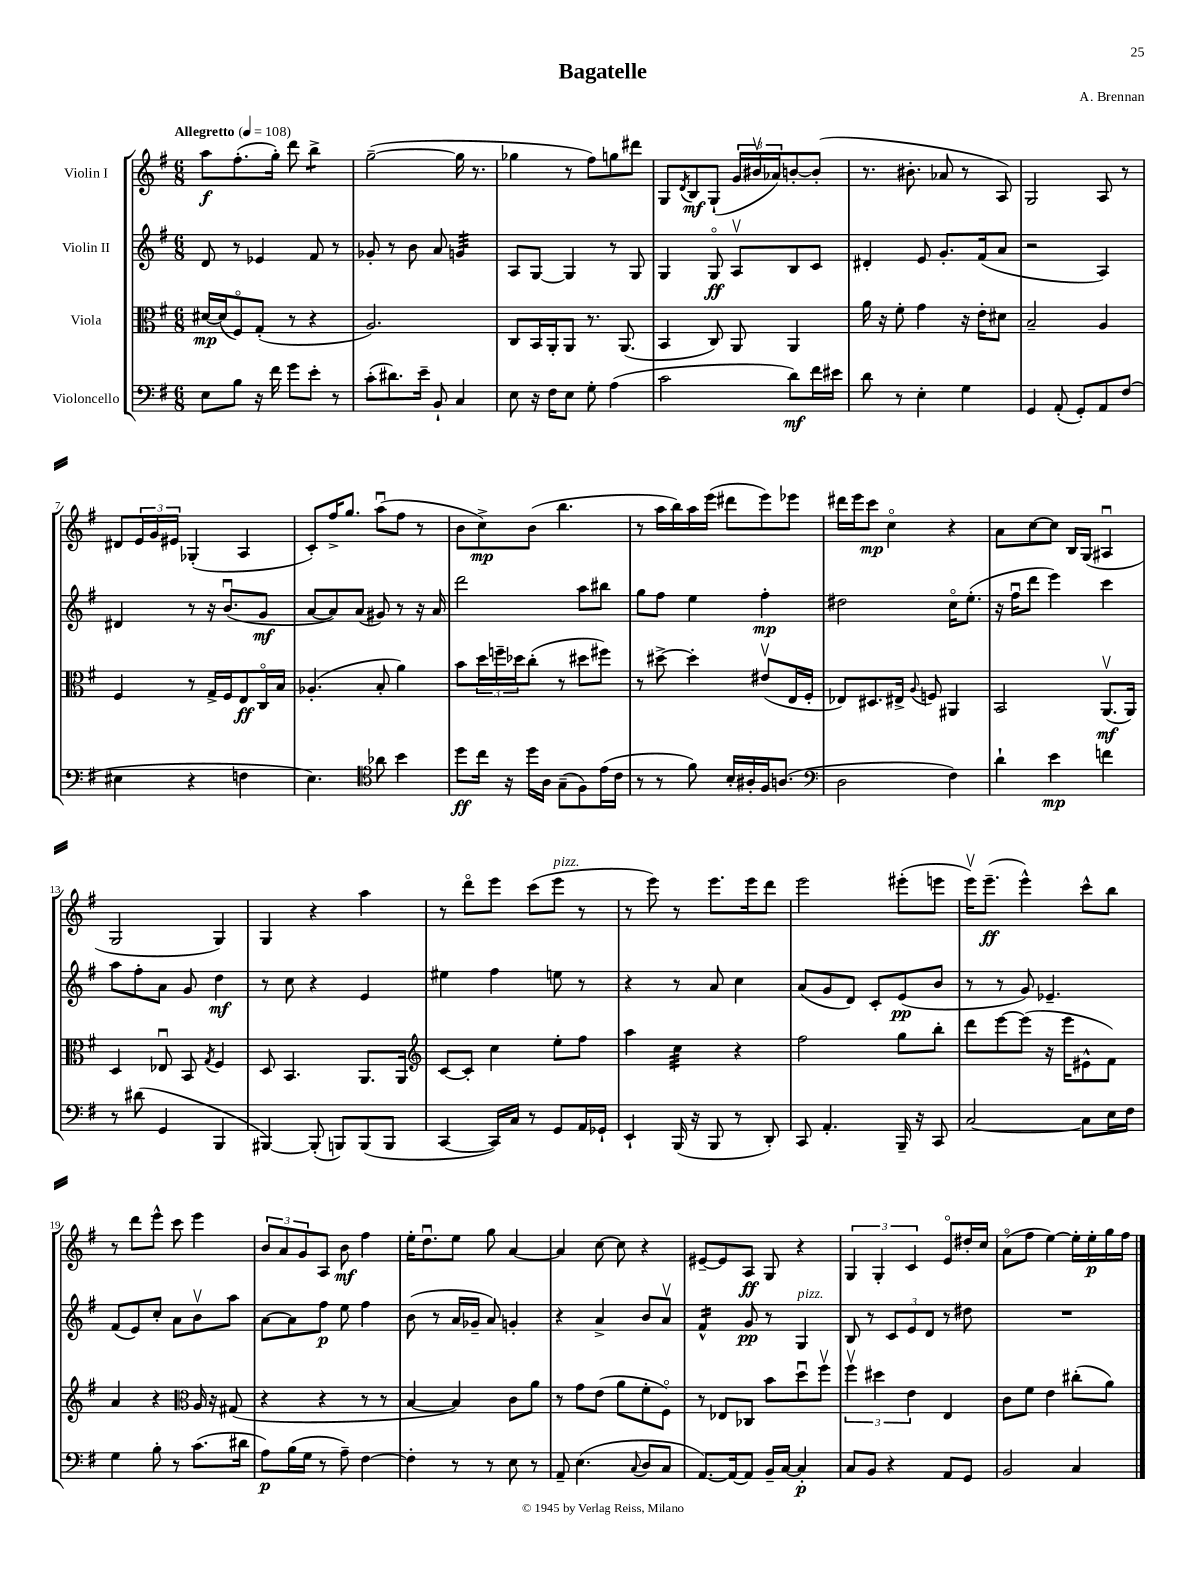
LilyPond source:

\header { title = "Bagatelle" composer = "A. Brennan" }
<<
\new StaffGroup <<
\new Staff = "s0" \with { instrumentName = "Violin I" } {
    \clef treble \key g \major \numericTimeSignature \time 6/8 \tempo "Allegretto" 4 = 108
    a''8\f fis''8.-.( g''16-.) d'''8 b''4:8-> |
    g''2~--( g''16 r8. |
    ges''4 r8 fis''8) g''8 dis'''8 |
    g8 \acciaccatura { d'8 } b8\mf g8-!( \tuplet 3/2 { g'16 bis'16\upbow aes'16) } b'8~-. b'8-.( |
    r8. bis'8.-. aes'8 r8 a8) |
    g2 a8 r8 |
    dis'8 \tuplet 3/2 { e'16 g'16 eis'16 } ges4-.( a4 |
    c'8-.) fis''16-> g''8. a''8\downbow( fis''8 r8 |
    b'8 c''8->\mp) b'8( b''4. |
    r8 a''16 b''16) a''16 e'''16( dis'''8 e'''8) ees'''8 |
    dis'''16 e'''16 c'''8\mp c''4\flageolet r4 |
    a'8 c''8~ c''8 b16 g16( ais4\downbow |
    g2 g4) |
    g4 r4 a''4 |
    r8 d'''8\flageolet e'''8 c'''8( e'''8^\markup { \italic "pizz." } r8 |
    r8 e'''8) r8 e'''8. e'''16 d'''8 |
    e'''2 eis'''8-.( e'''8 |
    e'''16\upbow) e'''8.--\ff( e'''4-^) c'''8-^ b''8 |
    r8 d'''8 e'''8-^ c'''8 e'''4 |
    \tuplet 3/2 { b'8 a'8 g'8 } a8 b'8\mf fis''4 |
    e''16-. d''8.\downbow e''8 g''8 a'4~ |
    a'4 c''8~ c''8 r4 |
    eis'8~-- eis'8 a8\ff g8 r4 |
    \tuplet 3/2 { g4 g4-. c'4 } e'8\flageolet dis''16-. c''16 |
    a'8\flageolet( fis''8 e''4~) e''16-. e''16-.\p g''16 fis''16 \bar "|." |
}
\new Staff = "s1" \with { instrumentName = "Violin II" } {
    \clef treble \key g \major \numericTimeSignature \time 6/8
    d'8 r8 ees'4 fis'8 r8 |
    ges'8-. r8 b'8 a'8 g'4:32 |
    a8 g8~ g4 r8 g8 |
    g4 g8\flageolet\ff a8\upbow b8 c'8 |
    dis'4-. e'8 g'8.-. fis'16( a'8 |
    r2 a4) |
    dis'4 r8 r16 b'8.\downbow( g'8\mf |
    a'8~ a'8) a'8( gis'8) r8 r16 a'16 |
    d'''2 a''8 bis''8 |
    g''8 fis''8 e''4 fis''4-.\mp |
    dis''2 c''16\flageolet e''8.-.( |
    r16 fis''16\downbow d'''8 e'''4) c'''4 |
    a''8 fis''8-. a'8 g'8 d''4\mf |
    r8 c''8 r4 e'4 |
    eis''4 fis''4 e''8 r8 |
    r4 r8 a'8 c''4 |
    a'8( g'8 d'8) c'8-. e'8\pp( b'8 |
    r8 r8 g'8) ees'4.-- |
    fis'8( e'8) c''8-. a'8 b'8\upbow a''8 |
    a'8~ a'8 fis''8\p e''8 fis''4 |
    b'8( r8 a'16 ges'16-- a'8) g'4-. |
    r4 a'4-> b'8 a'8\upbow |
    fis'4:16-^ g'8\pp r8 g4^\markup { \italic "pizz." } |
    b8 r8 \tuplet 3/2 { c'8 e'8 d'8 } r8 dis''8 |
    R2. \bar "|." |
}
\new Staff = "s2" \with { instrumentName = "Viola" } {
    \clef alto \key g \major \numericTimeSignature \time 6/8
    dis'16~\mp dis'16( fis8\flageolet) g8-.( r8 r4 |
    a2.) |
    c8 b,16 a,16-. a,8 r8. a,8.( |
    b,4 c8) a,8 a,4 |
    a'16 r16 fis'8-. g'4 r16 e'16-. dis'8 |
    b2-- a4 |
    fis4 r8 g16-> fis16 e8\ff c16\flageolet b16 |
    aes4.-.( b8-. a'4) |
    b'8 \tuplet 3/2 { d''16 f''16-- des''16 } c''8-.( r8 dis''8 fis''8) |
    r8 dis''8~-> dis''4-. eis'8\upbow( e16 fis16-. |
    ees8) dis8. eis16-> \appoggiatura { a8 } f8 ais,4 |
    b,2 a,8.\upbow\mf( a,16) |
    d4 ees8\downbow b,8 \acciaccatura { g8 } fis4 |
    d8 b,4. a,8. a,16 |
    \clef treble c'8~ c'8-. c''4 e''8-. fis''8 |
    a''4 c''4:32 r4 |
    fis''2 g''8 b''8-. |
    d'''8 e'''8~ e'''8( r16 e'''16 eis'8-^ fis'8) |
    a'4 r4 \clef alto a16 r16 gis8( |
    r4 r4 r8 r8 |
    b4~ b4) c'8 a'8 |
    r8 g'8 e'8( a'8 fis'8-. fis8\flageolet) |
    r8 ees8 ces8 b'8 d''8\downbow fis''8\upbow |
    \tuplet 3/2 { fis''4\upbow dis''4 e'4 } e4 |
    c'8 fis'8 e'4 cis''8-.( a'8) \bar "|." |
}
\new Staff = "s3" \with { instrumentName = "Violoncello" } {
    \clef bass \key g \major \numericTimeSignature \time 6/8
    e8 b8 r16 fis'16 g'8 e'8-. r8 |
    c'8-.( dis'8.) e'16-- b,8-! c4 |
    e8 r16 fis16 e8 g8-. a4( |
    c'2 d'8\mf) fis'16 eis'16 |
    d'8 r8 e4-. g4 |
    g,4 a,8-.( g,8-.) a,8 fis8( |
    eis4 r4 f4 |
    e4.) \clef tenor aes'8 b'4 |
    d''8\ff c''16 r16 d''16 a16 g8--( fis8) e'16( c'16 |
    r8 r8 fis'8) b16-. ais16-. fis16 a8.( |
    \clef bass d2 fis4) |
    d'4-! e'4\mp f'4 |
    r8 dis'8( g,4 b,,4 |
    bis,,4~) bis,,8-.( b,,8) b,,8( b,,8 |
    c,4~ c,16) c16 r8 g,8 a,16 ges,16-! |
    e,4-! b,,16( r16 b,,8 r8 d,8-.) |
    c,8 a,4.-. b,,16-- r16 c,8 |
    c2~ c8 e16 fis16 |
    g4 b8-. r8 c'8.( dis'16 |
    a8\p) b16( g16 r8 a8--) fis4~ |
    fis4-. r8 r8 e8 r8 |
    a,8-- e4.( \appoggiatura { c8 } d8 c8 |
    a,8.~) a,16~ a,8 b,16-- c16~ c4-.\p |
    c8 b,8 r4 a,8 g,8 |
    b,2 c4 \bar "|." |
}
>>
>>
